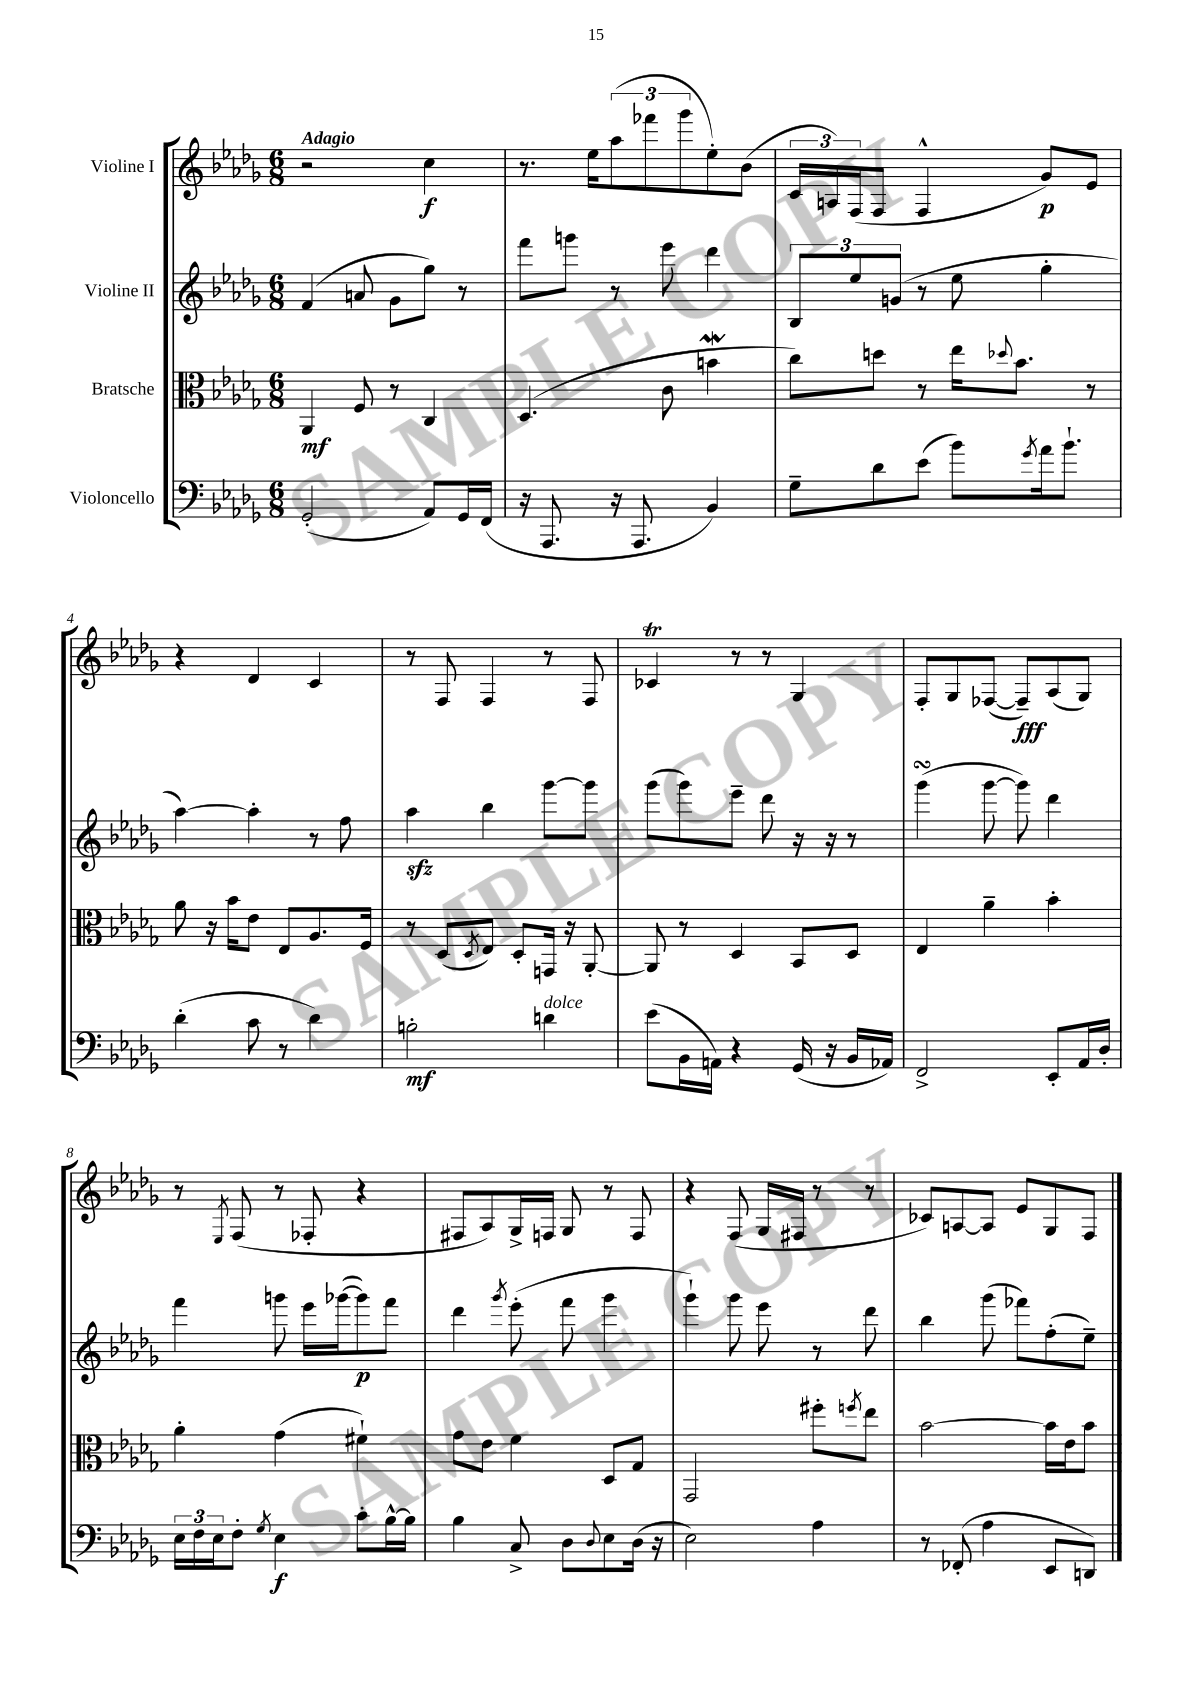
<<
\new StaffGroup <<
\new Staff = "s0" \with { instrumentName = "Violine I" } {
    \clef treble \key des \major \numericTimeSignature \time 6/8 \tempo "Adagio"
    r2 c''4\f |
    r8. ees''16 \tuplet 3/2 { aes''8( fes'''8 ges'''8 } ees''8-.) bes'8( |
    \tuplet 3/2 { c'16 a16) f16( } f8 f4-^ ges'8\p) ees'8 |
    r4 des'4 c'4 |
    r8 f8 f4 r8 f8 |
    ces'4\trill r8 r8 ges4 |
    f8-. ges8 fes8~( fes8--\fff) aes8( ges8) |
    r8 \acciaccatura { ees8 } f8( r8 fes8-. r4 |
    fis8 aes8) ges16-> f16 ges8 r8 f8 |
    r4 f8( ges16 fis16 r8 r8 |
    ces'8) a8~ a8 ees'8 ges8 f8 \bar "|." |
}
\new Staff = "s1" \with { instrumentName = "Violine II" } {
    \clef treble \key des \major \numericTimeSignature \time 6/8
    f'4( a'8 ges'8 ges''8) r8 |
    f'''8 g'''8 r8 ees'''8 des'''4 |
    \tuplet 3/2 { bes8 ees''8 g'8( } r8 ees''8 ges''4-. |
    aes''4~) aes''4-. r8 f''8 |
    aes''4\sfz bes''4 ges'''8~ ges'''8 |
    ges'''8( ges'''8) ees'''8-- des'''8 r16 r16 r8 |
    ges'''4\turn( ges'''8~ ges'''8) des'''4 |
    f'''4 g'''8 ees'''16 ges'''16~( ges'''8\p) f'''8 |
    des'''4 \acciaccatura { ges'''8 } ees'''8-.( f'''8 ges'''4 |
    ges'''4-!) ges'''8 ees'''8 r8 des'''8 |
    bes''4 ges'''8( fes'''8) f''8-.( ees''8--) \bar "|." |
}
\new Staff = "s2" \with { instrumentName = "Bratsche" } {
    \clef alto \key des \major \numericTimeSignature \time 6/8
    aes,4\mf f8 r8 c4 |
    des4.( c'8 b'4\mordent |
    c''8) d''8 r8 ees''16 \appoggiatura { des''8 } bes'8. r8 |
    aes'8 r16 bes'16 ees'8 ees8 aes8. f16 |
    r8 des8( \acciaccatura { des8 } ees8) des8-. g,16 r16 aes,8~-. |
    aes,8 r8 des4 bes,8 des8 |
    ees4 aes'4-- bes'4-. |
    aes'4-. ges'4( fis'4-!) |
    ges'8 ees'8 f'4 des8 ges8 |
    ges,2 fis''8-. \acciaccatura { f''8 } ees''8 |
    bes'2~ bes'16 ees'16 bes'8 \bar "|." |
}
\new Staff = "s3" \with { instrumentName = "Violoncello" } {
    \clef bass \key des \major \numericTimeSignature \time 6/8
    ges,2-.( aes,8) ges,16 f,16( |
    r16 aes,,8. r16 aes,,8. bes,4) |
    ges8-- des'8 ees'8( bes'8) \acciaccatura { ges'8 } aes'16 bes'8.-! |
    des'4-.( c'8 r8 des'4) |
    b2-.\mf d'4^\markup { \italic "dolce" } |
    ees'8( bes,16 a,16) r4 ges,16( r16 bes,16 aes,16) |
    f,2-> ees,8-. aes,16 des16-. |
    \tuplet 3/2 { ees16 f16 ees16 } f8-. \acciaccatura { ges8 } ees4\f c'8-. bes16~-^ bes16 |
    bes4 c8-> des8 \appoggiatura { des8 } ees8 des16( r16 |
    ees2) aes4 |
    r8 fes,8-.( aes4 ees,8 d,8) \bar "|." |
}
>>
>>
